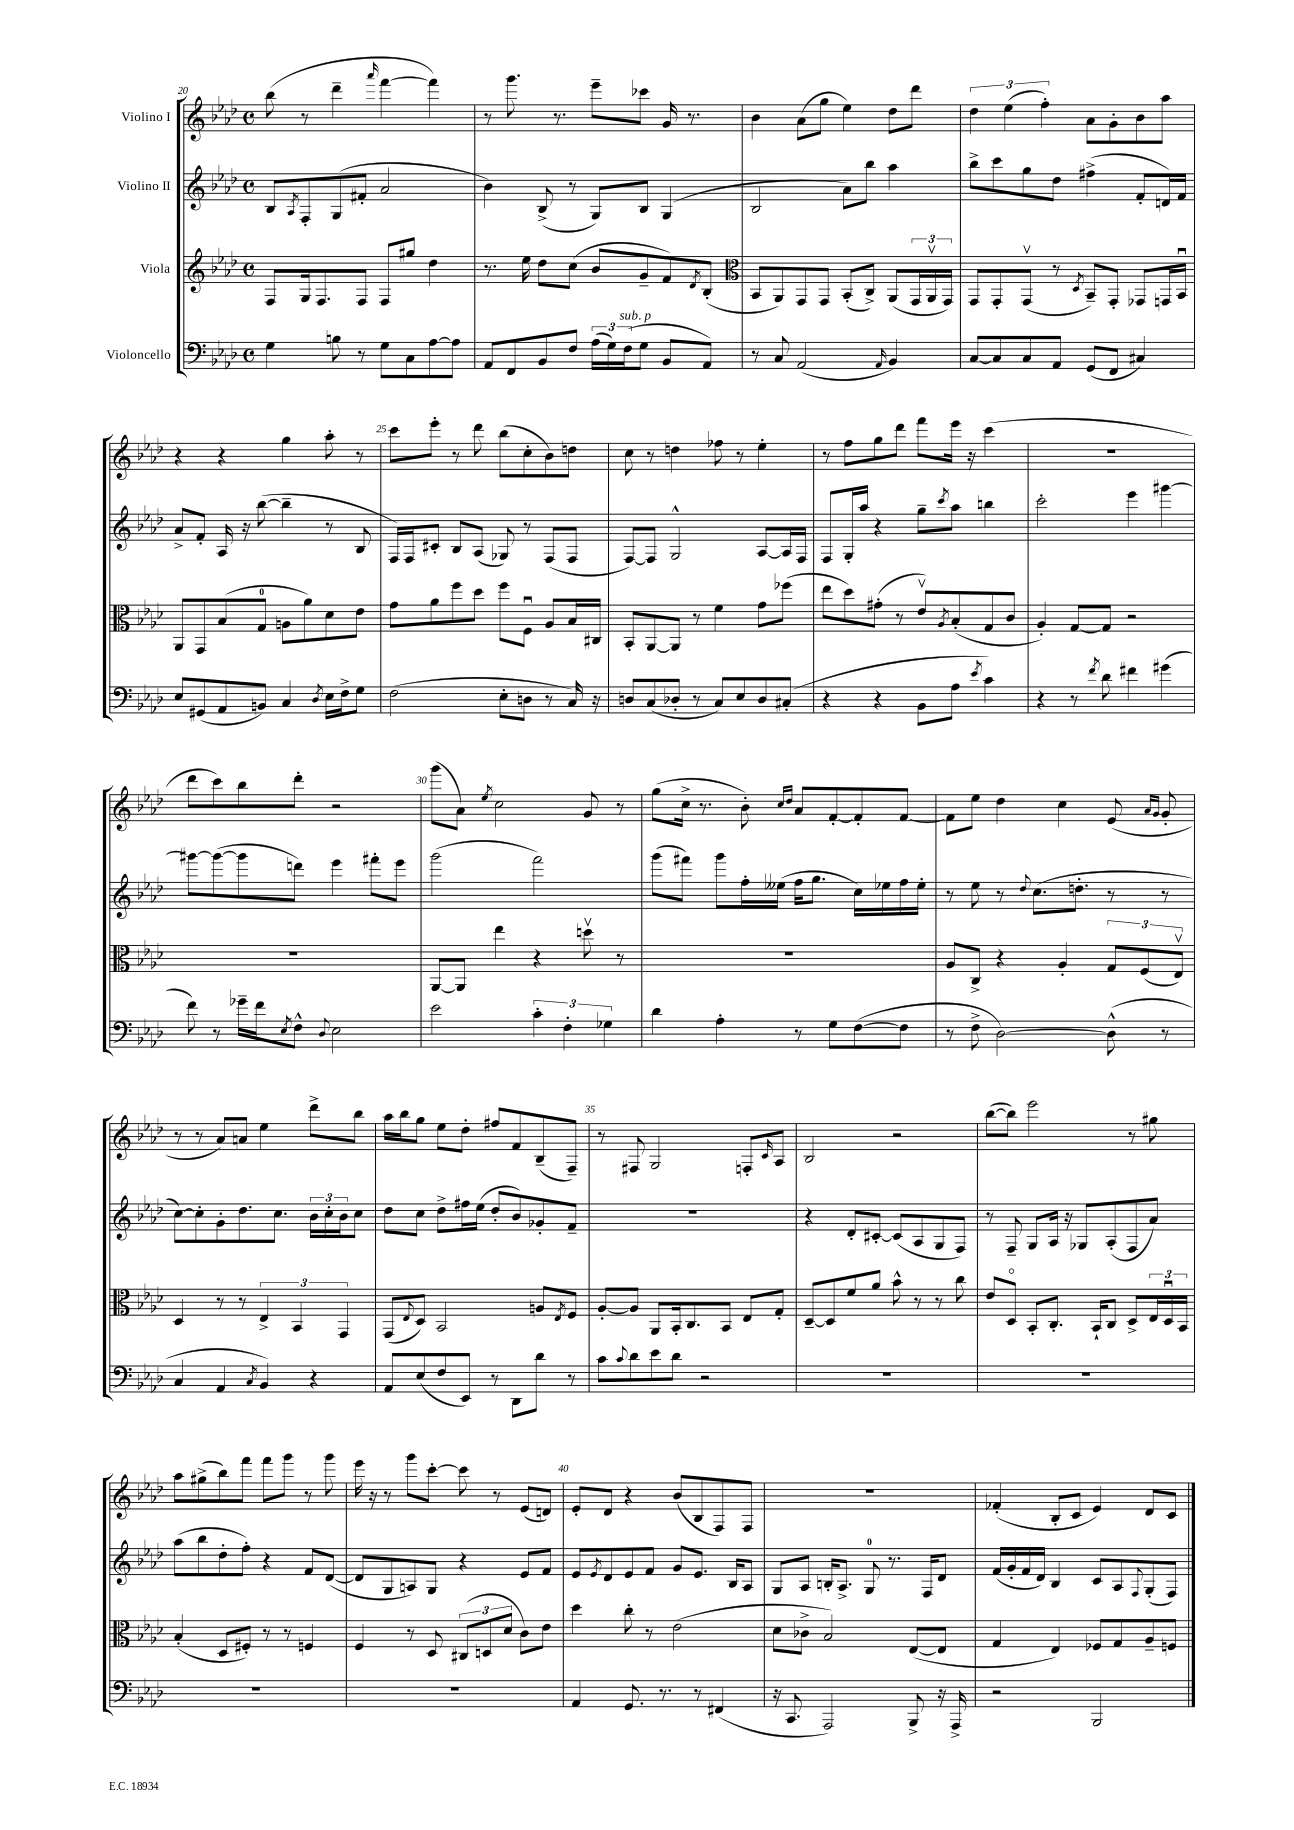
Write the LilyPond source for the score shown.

<<
\new StaffGroup <<
\new Staff = "s0" \with { instrumentName = "Violino I" } {
    \clef treble \key aes \major \defaultTimeSignature \time 4/4
    bes''8( r8 des'''4-- \grace { aes'''16 } f'''4~ f'''4) |
    r8 g'''8. r8. ees'''8-- ces'''8 g'16 r8. |
    bes'4 aes'8( g''8 ees''4) des''8 des'''8 |
    \tuplet 3/2 { des''4 ees''4( f''4-.) } aes'8 g'8-. bes'8 aes''8 |
    r4 r4 g''4 aes''8-. r8 |
    c'''8 ees'''8-. r8 des'''8 bes''8( c''8-. bes'8) d''8 |
    c''8 r8 d''4 fes''8 r8 ees''4-. |
    r8 f''8 g''8 des'''8 f'''8 ees'''16 r16 c'''4( |
    R1 |
    des'''8 c'''8) bes''8 des'''8-. r2 |
    g'''8( aes'8) \acciaccatura { ees''8 } c''2 g'8 r8 |
    g''8( c''16-> r8. bes'8-.) \grace { c''16 des''16 } aes'8 f'8~-. f'8-. f'8~ |
    f'8 ees''8 des''4 c''4 ees'8( \grace { aes'16 g'16 } g'8-. |
    r8 r8 aes'8) a'8 ees''4 des'''8-> bes''8 |
    aes''16 bes''16 g''8 ees''8 des''8-. fis''8 f'8 bes8--( f8--) |
    r8 fis8 g2 f8-. \grace { c'16 } aes8 |
    bes2 r2 |
    bes''8~( bes''8) ees'''2 r8 gis''8 |
    aes''8 gis''8->( bes''8) f'''8 f'''8 g'''8 r8 g'''8 |
    ees'''16 r16 r8 g'''8 c'''8~-. c'''8 r8 ees'8( d'8) |
    ees'8-. des'8 r4 bes'8( bes8 f8) f8 |
    R1 |
    fes'4-.( bes8-. c'8 ees'4) des'8 c'8 \bar "|." |
}
\new Staff = "s1" \with { instrumentName = "Violino II" } {
    \clef treble \key aes \major \defaultTimeSignature \time 4/4
    bes8 \acciaccatura { aes8 } f8-. g8( fis'8-. aes'2 |
    bes'4) bes8->( r8 g8) bes8 g4( |
    bes2 aes'8) bes''8 aes''4 |
    bes''8-> c'''8 g''8 des''8 fis''4->( f'8-. d'16) f'16 |
    aes'8-> f'8-. aes16 r16 bes''8~( bes''4-- r8 bes8 |
    f16) f16 cis'8-. bes8 aes8( ges8) r8 f8( f8 |
    f8~) f8 g2-^ aes8~ aes16 f16 |
    f8 g16-. aes''16 r4 g''8-- \acciaccatura { c'''8 } aes''8 b''4 |
    c'''2-. ees'''4 gis'''4~ |
    gis'''8~ gis'''8~( gis'''8 d'''8) ees'''4 fis'''8-. ees'''8 |
    g'''2( f'''2) |
    g'''8( fis'''8) g'''8 f''16-. eeses''16( f''16 g''8. c''16) ees''16 f''16 ees''16-. |
    r8 ees''8 r8 \appoggiatura { des''8 } c''8.( d''8.-. r8 r8 |
    c''8~) c''8-. g'8-. des''8. c''8. \tuplet 3/2 { bes'16 c''16-. bes'16 } c''8 |
    des''8 c''8 des''8-> fis''16 ees''16( des''8-. bes'8) ges'8-. f'8-- |
    R1 |
    r4 des'8-. cis'8~-. cis'8( aes8 g8 f8) |
    r8 f8-- g8 aes16 r16 ges8 aes8-.( f8 aes'8) |
    aes''8( bes''8 des''8-. f''8-.) r4 f'8 des'8~( |
    des'8 g8 a8) g8 r4 ees'8 f'8 |
    ees'8 \acciaccatura { ees'8 } des'8 ees'8 f'8 g'8 ees'8. bes16 aes8 |
    g8 aes8 b16-. aes8.-> g8-0 r8. f16 des'8 |
    f'16( g'16-. f'16 des'16) bes4 c'8 aes8 \appoggiatura { f8 } g8-.( f8) \bar "|." |
}
\new Staff = "s2" \with { instrumentName = "Viola" } {
    \clef treble \key aes \major \defaultTimeSignature \time 4/4
    f8 g16 f8. f8 f8 gis''8 des''4 |
    r8. ees''16 des''8 c''8( bes'8 g'8-- f'8) \acciaccatura { des'8 } bes8-.( |
    \clef alto bes,8 aes,8) g,8 g,8 bes,8-.( c8->) aes,8( \tuplet 3/2 { g,16 aes,16\upbow g,16) } |
    g,8 g,8-. g,8\upbow( r8 \acciaccatura { des8 } bes,8--) g,8-. ges,8 g,16 bes,16\downbow |
    aes,8 g,8 bes8( g8-0 a8 aes'8) des'8 ees'8 |
    g'8 aes'8 f''8 des''8 f''8 f8\downbow aes8 bes16 cis16 |
    bes,8-. aes,8~ aes,8 r8 f'4 g'8 fes''8( |
    ees''8 des''8) gis'8-.( r8 ees'8\upbow) \acciaccatura { aes8 } bes8-.( g8 c'8 |
    aes4-.) g8~ g8 r2 |
    R1 |
    aes,8~ aes,8 ees''4 r4 d''8\upbow r8 |
    R1 |
    aes8 c8-> r4 aes4-. \tuplet 3/2 { g8 f8( ees8\upbow) } |
    des4 r8 r8 \tuplet 3/2 { ees4-> bes,4 g,4 } |
    g,8( \appoggiatura { ees8 } des8) bes,2 a8 \acciaccatura { ees8 } f8 |
    aes8~-. aes8 aes,8 bes,16-. c8. bes,8 ees8 g8-. |
    des8~-- des8 f'8 aes'8 bes'8-^ r8 r8 c''8 |
    ees'8 des8\flageolet bes,8-. c8.-. bes,16-! c8 des8-> \tuplet 3/2 { ees16 des16\downbow bes,16 } |
    bes4-.( des8 fis8-.) r8 r8 f4 |
    f4 r8 des8 \tuplet 3/2 { cis8( d8 des'8 } c'8) ees'8 |
    des''4 c''8-. r8 ees'2( |
    des'8 ces'8-> bes2) ees8~( ees8 |
    g4 ees4) fes8 g8 aes8-- f8 \bar "|." |
}
\new Staff = "s3" \with { instrumentName = "Violoncello" } {
    \clef bass \key aes \major \defaultTimeSignature \time 4/4
    g4 b8 r8 g8 c8 aes8~ aes8 |
    aes,8 f,8 bes,8 f8 \tuplet 3/2 { aes16( g16) f16^\markup { \italic "sub. p" }( } g8 bes,8 aes,8) |
    r8 c8 aes,2( \grace { aes,16 } bes,4) |
    c8~ c8 c8 aes,8 g,8( f,8 cis4) |
    ees8 gis,8( aes,8 b,8) c4 \acciaccatura { des8 } ees16 f16-> g8 |
    f2( ees8-. d8 r8 c16) r16 |
    d8 c8( des8-. r8 c8) ees8 des8 cis8-.( |
    r4 r4 bes,8 aes8 \acciaccatura { ees'8 } c'4) |
    r4 r8 \acciaccatura { f'8 } des'8 fis'4 gis'4( |
    f'8) r8 ges'16-- f'16 \acciaccatura { ees8 } f8-^ \appoggiatura { des8 } ees2 |
    ees'2 \tuplet 3/2 { c'4-. f4-. ges4 } |
    des'4 aes4-. r8 g8 f8~( f8 |
    r8 f8-> des2~) des8-^( r8 |
    c4 aes,4 \acciaccatura { c8 } bes,4) r4 |
    aes,8 ees8( f8 ees,8) r8 des,8 des'8 r8 |
    c'8 \appoggiatura { c'8 } des'8 ees'8 des'8 r2 |
    R1 |
    R1 |
    R1 |
    R1 |
    aes,4 g,8. r8. r8 fis,4( |
    r16 c,8. aes,,2) bes,,8-> r16 aes,,16-> |
    r2 bes,,2 \bar "|." |
}
>>
>>
\layout { \context { \Score currentBarNumber = #20 \override BarNumber.break-visibility = ##(#f #t #t) barNumberVisibility = #(every-nth-bar-number-visible 5) } }
